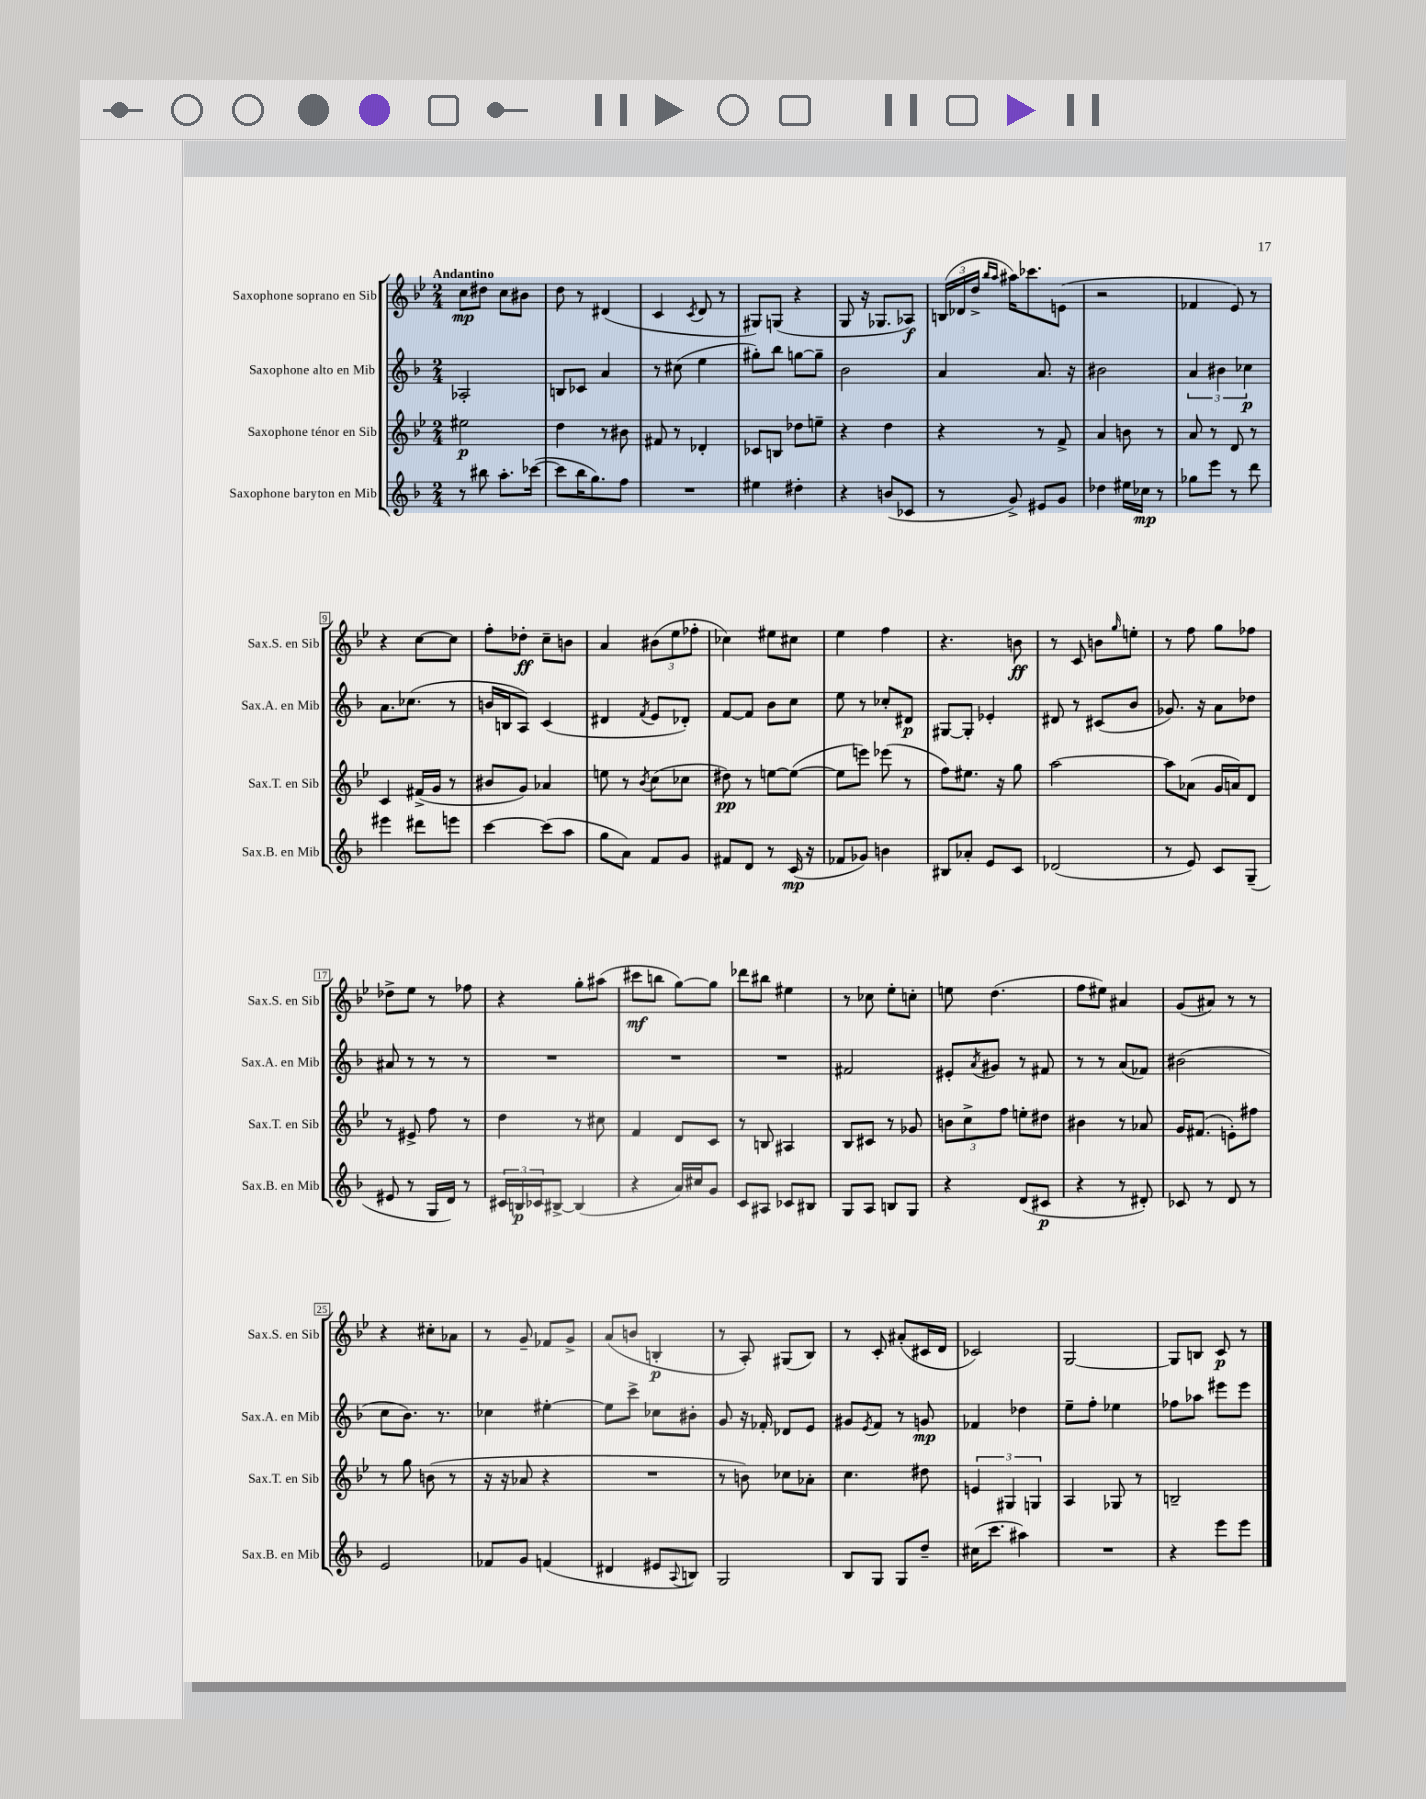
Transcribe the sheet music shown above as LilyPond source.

<<
\new StaffGroup <<
\new Staff = "s0" \with { instrumentName = "Saxophone soprano en Sib" shortInstrumentName = "Sax.S. en Sib" } {
    \clef treble \key bes \major \numericTimeSignature \time 2/4 \tempo "Andantino"
    c''8\mp dis''8 c''8 bis'8 |
    d''8 r8 dis'4( |
    c'4 \acciaccatura { c'8 } d'8 r8 |
    gis8) g8( r4 |
    g8 r16 ges8. aes8\f) |
    \tuplet 3/2 { b16( des'16 d''16-> } \grace { bes''16 a''16 } ais''16) ces'''8. e'8( |
    r2 |
    fes'4 ees'8) r8 |
    r4 c''8~ c''8 |
    f''8-. des''8-.\ff c''8-- b'8 |
    a'4 \tuplet 3/2 { bis'8( ees''8 fes''8-. } |
    ces''4) eis''8 cis''8 |
    ees''4 f''4 |
    r4. b'8\ff |
    r8 c'8 b'8 \grace { g''16 } e''8-. |
    r8 f''8 g''8 fes''8 |
    des''8-> ees''8 r8 fes''8 |
    r4 g''8-. ais''8( |
    cis'''8\mf b''8 g''8~) g''8 |
    des'''8 bis''8 eis''4 |
    r8 ces''8 ees''8-. c''8-. |
    e''8 d''4.( |
    f''8 eis''8) ais'4 |
    g'8( ais'8) r8 r8 |
    r4 cis''8-. aes'8 |
    r8 g'8-- fes'8 g'8-> |
    a'8( b'8 b4-.\p |
    r8 a8-.) gis8( bes8) |
    r8 c'8-. ais'8-.( cis'16 d'16 |
    ces'2) |
    g2~ |
    g8 b8 c'8\p r8 \bar "|." |
}
\new Staff = "s1" \with { instrumentName = "Saxophone alto en Mib" shortInstrumentName = "Sax.A. en Mib" } {
    \clef treble \key f \major \numericTimeSignature \time 2/4
    aes2-. |
    b8 ces'8 a'4 |
    r8 cis''8( e''4 |
    gis''8-.) bes''8 g''8~ g''8-- |
    bes'2 |
    a'4 a'8. r16 |
    bis'2 |
    \tuplet 3/2 { a'4 bis'4 ces''4\p } |
    a'8. ces''8.( r8 |
    b'16 b16 a8) c'4( |
    dis'4 \acciaccatura { f'8 } e'8 des'8-.) |
    f'8~ f'8 bes'8 c''8 |
    e''8 r8 ces''8-. dis'8\p |
    gis8~ gis8-. ees'4-. |
    dis'8 r8 cis'8( bes'8 |
    ges'8.) r16 a'8 des''8 |
    ais'8 r8 r8 r8 |
    R2 |
    R2 |
    R2 |
    fis'2 |
    eis'8-. \acciaccatura { a'8 } gis'8 r8 fis'8 |
    r8 r8 a'8( fes'8) |
    bis'2( |
    c''8 bes'8.) r8. |
    ces''4 eis''4~-. |
    eis''8 c'''8-> ces''8 bis'8-. |
    g'8 r16 fes'16-. des'8 e'8 |
    gis'8 \acciaccatura { e'8 } f'8 r8 g'8\mp |
    fes'4 des''4 |
    e''8-- f''8-. ees''4 |
    fes''8 aes''8 eis'''8 eis'''8 \bar "|." |
}
\new Staff = "s2" \with { instrumentName = "Saxophone ténor en Sib" shortInstrumentName = "Sax.T. en Sib" } {
    \clef treble \key bes \major \numericTimeSignature \time 2/4
    eis''2\p |
    d''4 r8 bis'8 |
    fis'8 r8 des'4-. |
    ces'8 b8 des''8 e''8-- |
    r4 d''4 |
    r4 r8 f'8-> |
    a'4 b'8 r8 |
    a'8 r8 d'8 r8 |
    c'4 fis'16->( g'16 r8 |
    bis'8 g'8) aes'4 |
    e''8 r8 \acciaccatura { bes'8 } c''8( ces''8 |
    dis''8\pp) r8 e''8~ e''8~( |
    e''8 e'''8) ees'''8( r8 |
    f''8) eis''8. r16 g''8 |
    a''2~ |
    a''8 aes'8( g'16 a'16) d'8 |
    r8 eis'8-> f''8 r8 |
    d''4 r8 cis''8 |
    f'4 d'8 c'8 |
    r8 b8 ais4 |
    bes8 cis'8 r8 ges'8 |
    \tuplet 3/2 { b'8 c''8-> f''8 } e''8-. dis''8 |
    bis'4 r8 aes'8 |
    g'16 fis'8.( e'8-.) fis''8 |
    r8 g''8 b'8( r8 |
    r16 r16 aes'8 r4 |
    R2 |
    r8 b'8) ces''8 aes'8-. |
    c''4. dis''8 |
    \tuplet 3/2 { e'4 gis4 g4 } |
    a4 ges8 r8 |
    b2-- \bar "|." |
}
\new Staff = "s3" \with { instrumentName = "Saxophone baryton en Mib" shortInstrumentName = "Sax.B. en Mib" } {
    \clef treble \key f \major \numericTimeSignature \time 2/4
    r8 bis''8 a''8.-. ces'''16~( |
    ces'''8 bes''16 g''8.) f''8 |
    R2 |
    eis''4 dis''4-. |
    r4 b'8( ces'8 |
    r8 g'8->) eis'8 g'8 |
    des''4 eis''16 ces''16\mp r8 |
    ges''8 e'''8 r8 d'''8 |
    eis'''4 dis'''8 e'''8 |
    c'''4~ c'''8( a''8 |
    g''8 a'8) f'8 g'8 |
    fis'8 d'8 r8 c'16\mp( r16 |
    fes'8 ges'8) b'4 |
    bis8 aes'8-. e'8 c'8 |
    des'2( |
    r8 e'8) c'8 g8--( |
    eis'8 r8 g16 d'16) r8 |
    \tuplet 3/2 { cis'16 b16\p ces'16 } bis8~-> bis4( |
    r4 a'16) cis''16 g'8 |
    c'8 ais8 ces'8 bis8 |
    g8 a8 b8 g8 |
    r4 d'8( cis'8\p |
    r4 r8 dis'8-.) |
    ces'8 r8 d'8 r8 |
    e'2 |
    fes'8 g'8 f'4( |
    dis'4 eis'8 \appoggiatura { a8 } b8) |
    g2 |
    bes8 g8 g8 d''8-- |
    cis''16( c'''8. ais''4) |
    R2 |
    r4 e'''8 e'''8 \bar "|." |
}
>>
>>
\layout { \context { \Score \override BarNumber.stencil = #(make-stencil-boxer 0.1 0.3 ly:text-interface::print) } }
